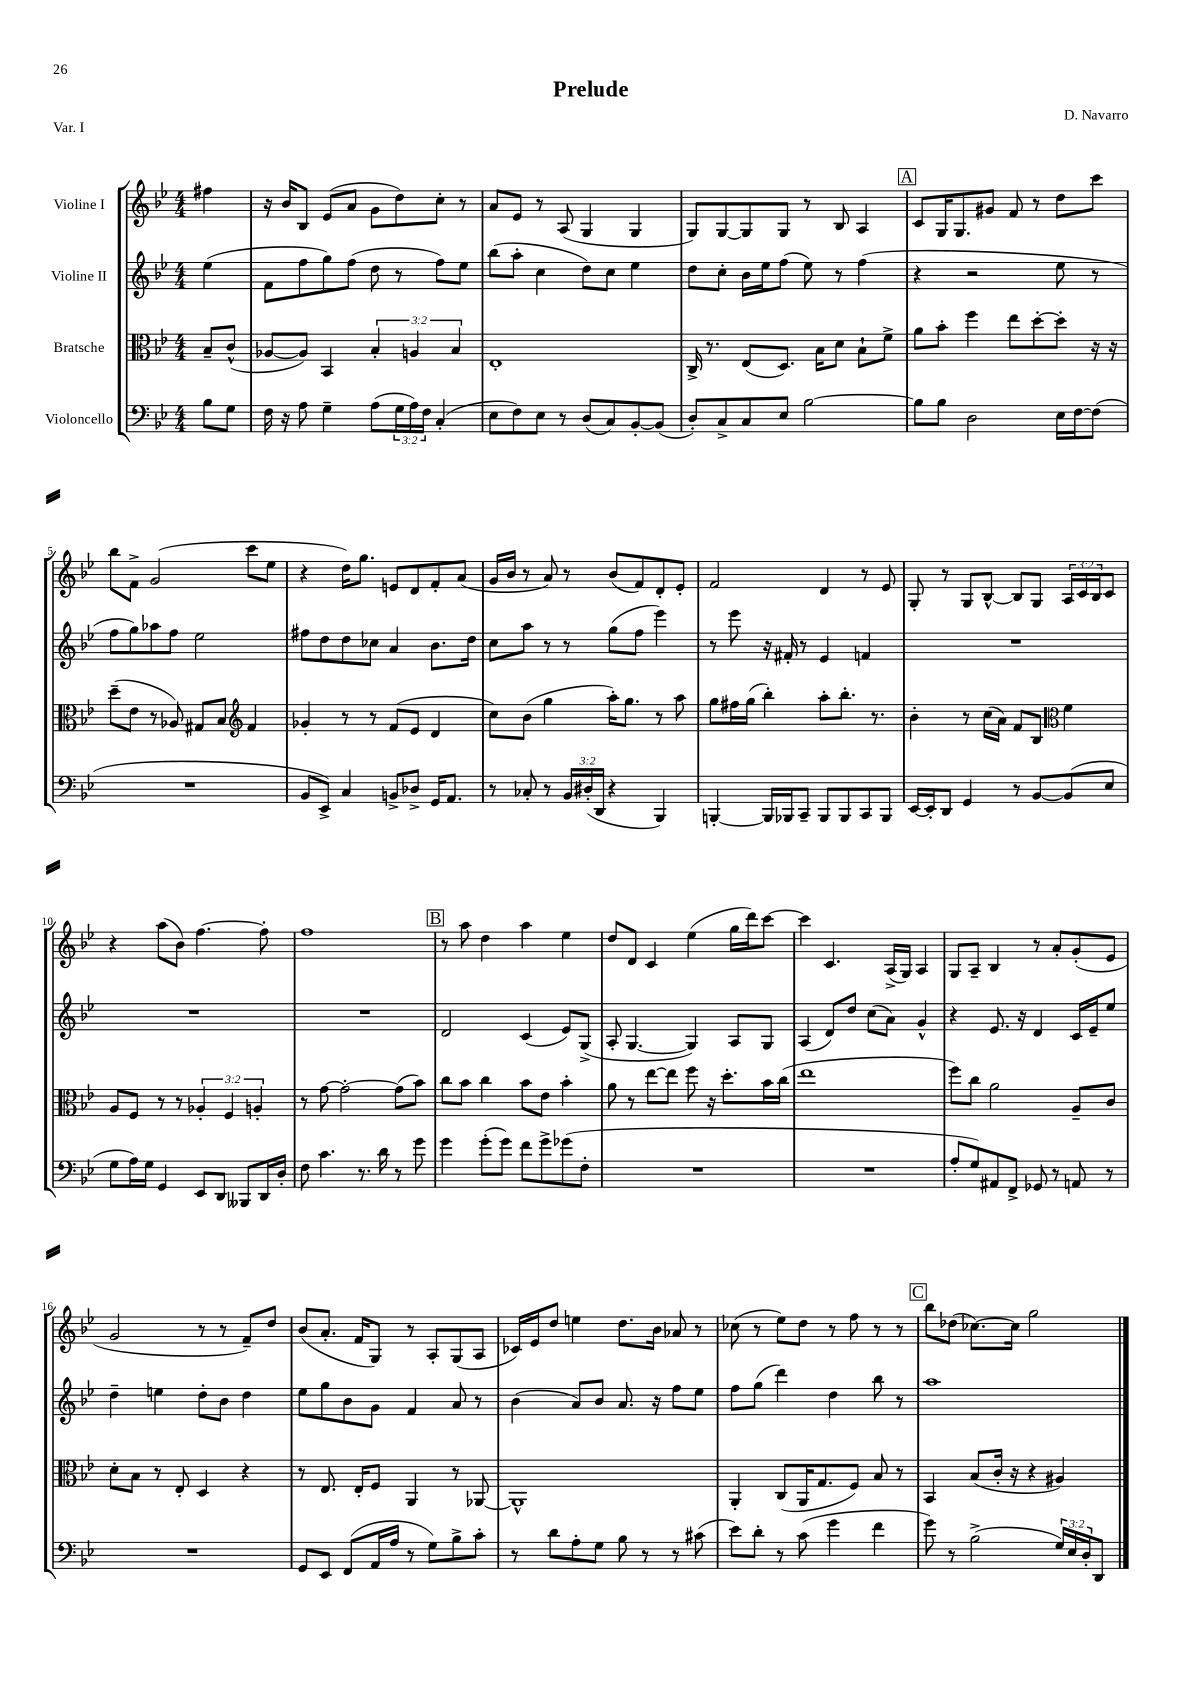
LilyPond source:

\header { title = "Prelude" composer = "D. Navarro" piece = "Var. I" }
<<
\new StaffGroup <<
\new Staff = "s0" \with { instrumentName = "Violine I" } {
    \clef treble \key bes \major \numericTimeSignature \time 4/4 \override Staff.TupletNumber.text = #tuplet-number::calc-fraction-text \partial 4
    fis''4 |
    r16 bes'16 bes8 ees'8( a'8 g'8 d''8) c''8-. r8 |
    a'8 ees'8 r8 a8( g4 g4 |
    g8) g8~ g8 g8 r8 bes8 a4 |
    \mark \markup { \box "A" } c'8 g16 g8. gis'8 f'8 r8 d''8 c'''8 |
    bes''8 f'8-> g'2( c'''8 ees''8 |
    r4 d''16) g''8. e'8 d'8 f'8-. a'8( |
    g'16 bes'16 r8 a'8) r8 bes'8( f'8) d'8-. ees'8-. |
    f'2 d'4 r8 ees'8 |
    g8-. r8 g8 bes8~-^ bes8 g8 \tuplet 3/2 { a16 c'16 bes16 } c'8 |
    r4 a''8( bes'8) f''4.~ f''8-. |
    f''1 |
    \mark \markup { \box "B" } r8 a''8 d''4 a''4 ees''4 |
    d''8 d'8 c'4 ees''4( g''16 d'''16) c'''8~ |
    c'''4 c'4. a16->( g16) a4 |
    g8 a8-- bes4 r8 a'8-. g'8-.( ees'8 |
    g'2 r8 r8 f'8--) d''8 |
    bes'8( a'8.-. f'16 g8) r8 a8-. g8( a8 |
    ces'16) ees'16 d''8 e''4 d''8. bes'16 aes'8 r8 |
    ces''8( r8 ees''8) d''8 r8 f''8 r8 r8 |
    \mark \markup { \box "C" } bes''8 des''8( ces''8.~) ces''16 g''2 \bar "|." |
}
\new Staff = "s1" \with { instrumentName = "Violine II" } {
    \clef treble \key bes \major \numericTimeSignature \time 4/4 \partial 4
    ees''4( |
    f'8 f''8 g''8) f''8( d''8 r8 f''8) ees''8 |
    bes''8( a''8-. c''4 d''8) c''8 ees''4 |
    d''8 c''8-. bes'16 ees''16 f''8( ees''8) r8 f''4( |
    \mark \markup { \box "A" } r4 r2 ees''8 r8 |
    f''8 g''8) aes''8 f''8 ees''2 |
    fis''8 d''8 d''8 ces''8 a'4 bes'8. d''16 |
    c''8 a''8 r8 r8 g''8( f''8 ees'''4) |
    r8 ees'''8 r16 fis'16-. r8 ees'4 f'4 |
    R1 |
    R1 |
    R1 |
    \mark \markup { \box "B" } d'2 c'4( ees'8) g8->( |
    a8-. g4.~ g4) a8 g8 |
    a4( d'8) d''8 c''8( a'8) g'4-^ |
    r4 ees'8. r16 d'4 c'16 ees'16-- ees''8 |
    d''4-- e''4 d''8-. bes'8 d''4 |
    ees''8 g''8 bes'8 g'8 f'4 a'8 r8 |
    bes'4( a'8) bes'8 a'8. r16 f''8 ees''8 |
    f''8 g''8( d'''4) d''4 bes''8 r8 |
    \mark \markup { \box "C" } a''1 \bar "|." |
}
\new Staff = "s2" \with { instrumentName = "Bratsche" } {
    \clef alto \key bes \major \numericTimeSignature \time 4/4 \override Staff.TupletNumber.text = #tuplet-number::calc-fraction-text \partial 4
    bes8-- c'8-^( |
    aes8~ aes8) bes,4 \tuplet 3/2 { bes4-. a4 bes4 } |
    ees1-. |
    c16-> r8. ees8( d8.) bes16 d'8 bes8-! f'8-> |
    \mark \markup { \box "A" } a'8 bes'8-. f''4 ees''8 d''8~-. d''8-. r16 r16 |
    d''8--( ees'8 r8 aes8) gis8 bes8 \clef treble f'4 |
    ges'4-. r8 r8 f'8( ees'8 d'4 |
    c''8) bes'8( g''4 a''16-.) g''8. r8 a''8 |
    g''8 fis''16 g''16( bes''4-.) a''8-. bes''8.-. r8. |
    bes'4-. r8 c''16( a'16) f'8 bes8 \clef alto f'4 |
    a8 f8 r8 r8 \tuplet 3/2 { aes4-. f4 a4-. } |
    r8 g'8~ g'2~-. g'8( bes'8) |
    \mark \markup { \box "B" } c''8 bes'8 c''4 bes'8 ees'8 bes'4-. |
    a'8 r8 ees''8~ ees''8 f''8 r16 d''8.-. bes'16 c''16( |
    ees''1 |
    f''8) c''8 a'2 a8-- c'8 |
    d'8-. bes8 r8 ees8-. d4 r4 |
    r8 ees8. ees16-. f8 a,4 r8 aes,8~ |
    aes,1-^ |
    a,4-. c8( a,16 g8. f8) bes8 r8 |
    \mark \markup { \box "C" } bes,4 bes8( c'16-. r16 r4 ais4) \bar "|." |
}
\new Staff = "s3" \with { instrumentName = "Violoncello" } {
    \clef bass \key bes \major \numericTimeSignature \time 4/4 \override Staff.TupletNumber.text = #tuplet-number::calc-fraction-text \partial 4
    bes8 g8 |
    f16 r16 a8 g4-- a8( \tuplet 3/2 { g16 a16) f16 } c4-.( |
    ees8 f8) ees8 r8 d8( c8) bes,8~-. bes,8( |
    d8-.) c8-> c8 ees8 bes2~ |
    \mark \markup { \box "A" } bes8 bes8 d2 ees16 f16~ f8( |
    R1 |
    bes,8 ees,8->) c4 b,8-> des8-> g,16 a,8. |
    r8 ces8-. r8 \tuplet 3/2 { bes,16 dis16-.( d,16 } r4 bes,,4) |
    b,,4~-. b,,16 bes,,16 c,8-- bes,,8 bes,,8 c,8 bes,,8 |
    ees,16~ ees,16-. d,8 g,4 r8 bes,8~ bes,8( ees8 |
    g8 a16) g16 g,4 ees,8 d,8 beses,,8 d,16 d16-. |
    f8 c'4. r8. d'16 r8 g'8 |
    \mark \markup { \box "B" } g'4 g'8-.( g'8) f'8 g'8-> ges'8( f8-. |
    R1 |
    R1 |
    a8-. g8) ais,8 f,8-> ges,8 r8 a,8 r8 |
    R1 |
    g,8 ees,8 f,8( a,16 a16 r8 g8) bes8-> c'8-. |
    r8 d'8 a8-. g8 bes8 r8 r8 cis'8( |
    ees'8) d'8-. r8 c'8( g'4 f'4 |
    \mark \markup { \box "C" } g'8) r8 bes2->( \tuplet 3/2 { g16) ees16 d16-. } d,8 \bar "|." |
}
>>
>>
